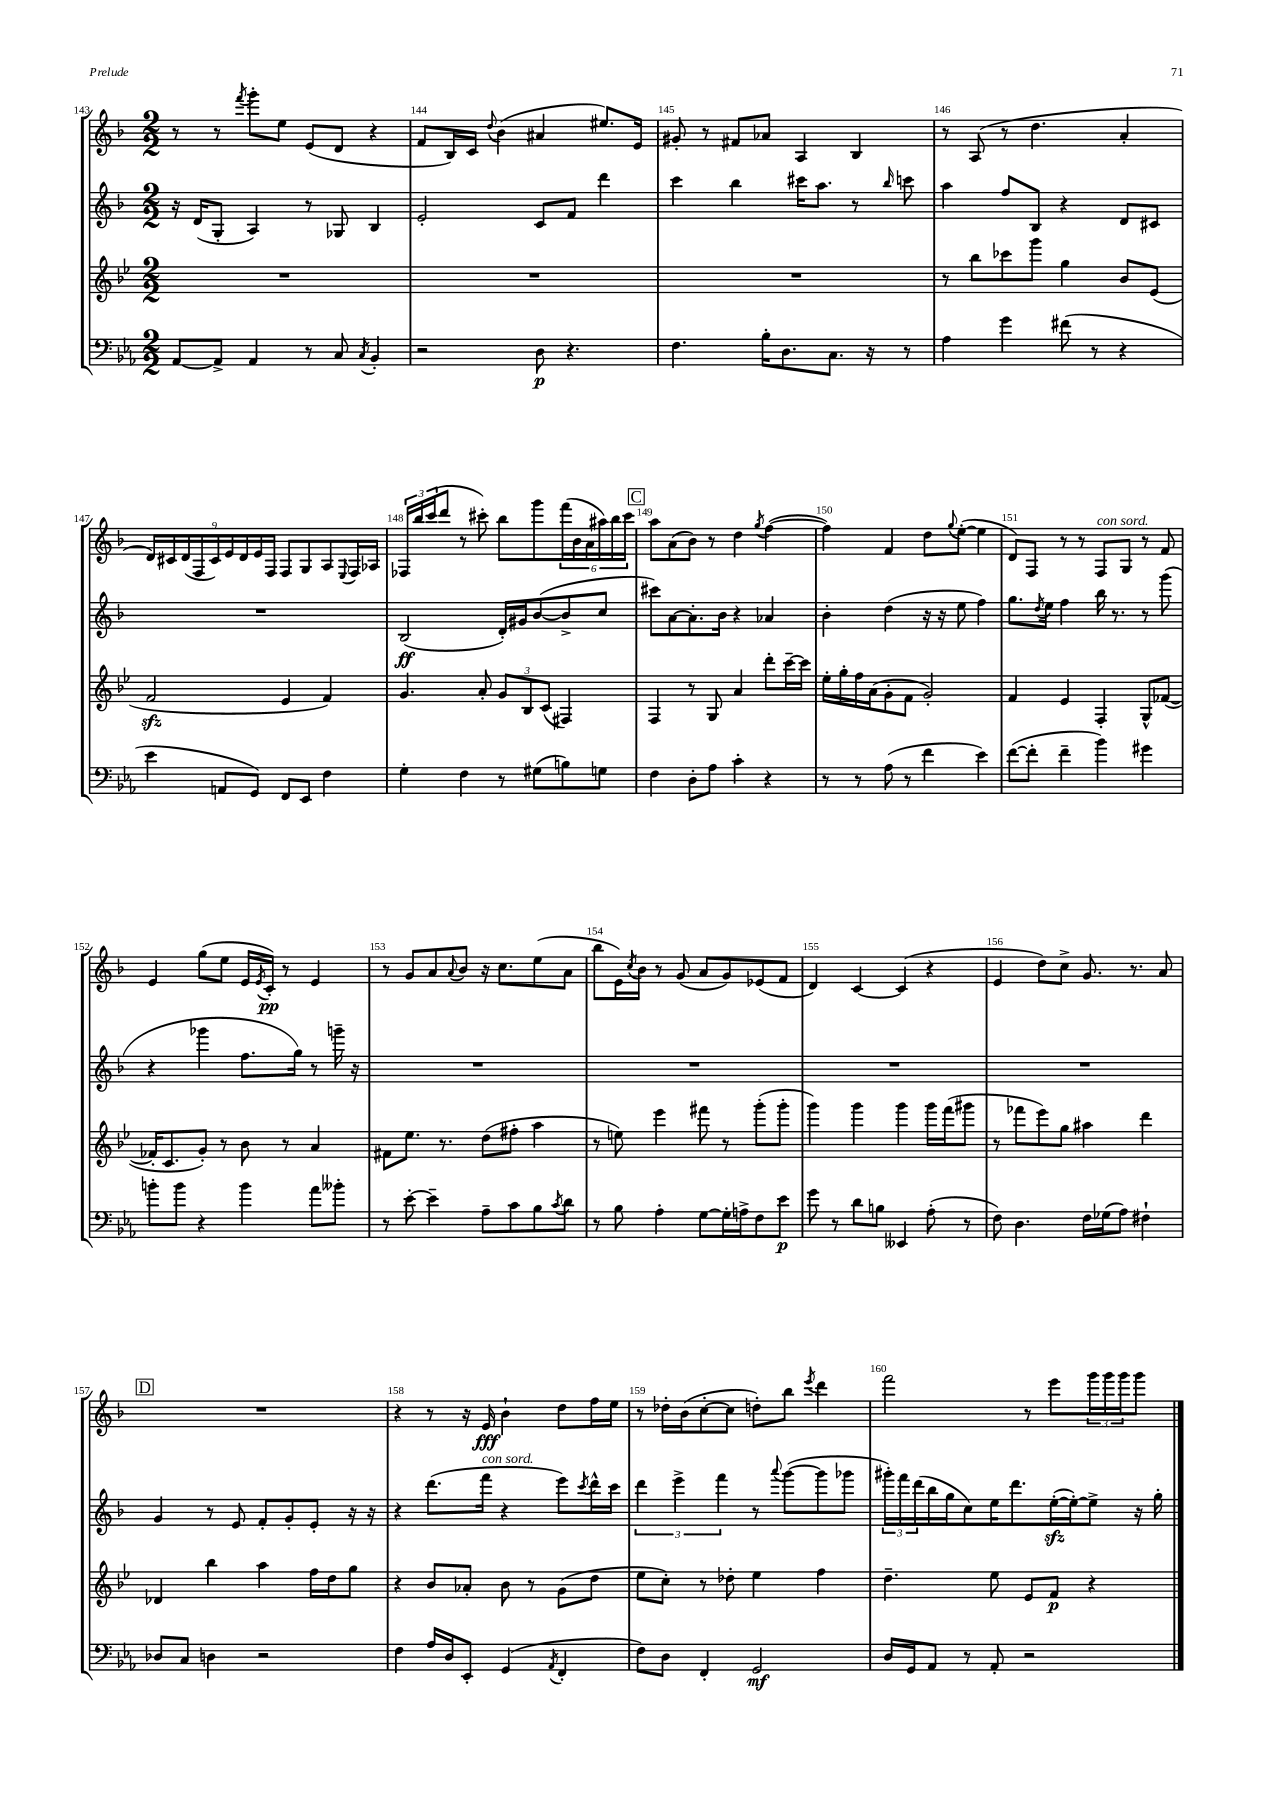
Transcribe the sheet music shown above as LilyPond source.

<<
\new StaffGroup <<
\new Staff = "s0" {
    \clef treble \key f \major \numericTimeSignature \time 2/2
    r8 r8 \acciaccatura { f'''8 } g'''8-. e''8 e'8( d'8 r4 |
    f'8 bes16) c'16 \appoggiatura { d''8 } bes'4( ais'4 eis''8.) e'16 |
    gis'8-. r8 fis'8 aes'8 a4 bes4 |
    r8 a8( r8 d''4. a'4-. |
    \tuplet 9/8 { d'16) cis'16 d'16( f16 cis'16) e'16 d'16 e'16 f16 } f8 g8 a8 \appoggiatura { e8 } f16 aes16 |
    \tuplet 3/2 { fes16 bes''16 c'''16( } d'''8 r8 cis'''8-.) bes''8 g'''8 \tuplet 6/4 { f'''16( bes'16 a'16 ais''16) bes''16 cis'''16 } |
    \mark \markup { \box "C" } a''8 a'8( bes'8) r8 d''4 \acciaccatura { g''8 } f''4~( |
    f''4) f'4 d''8 \appoggiatura { g''8 } e''8~-.( e''4 |
    d'8) f8 r8 r8 f8^\markup { \italic "con sord." } g8 r8 f'8 |
    e'4 g''8( e''8 e'16 \acciaccatura { e'8 } c'16-.\pp) r8 e'4 |
    r8 g'8 a'8 \appoggiatura { a'8 } bes'8 r16 c''8. e''8( a'8 |
    bes''8 e'16) \acciaccatura { c''8 } bes'16 r8 g'8( a'8 g'8) ees'8( f'8 |
    d'4) c'4~ c'4( r4 |
    e'4 d''8) c''8-> g'8. r8. a'8 |
    \mark \markup { \box "D" } R1 |
    r4 r8 r16 e'16\fff bes'4-! d''8 f''16 e''16 |
    r8 des''16-. bes'16( c''8~-. c''8 d''8-.) bes''8 \acciaccatura { e'''8 } d'''4 |
    f'''2 r8 e'''8 \tuplet 3/2 { g'''16 g'''16 g'''16 } g'''8 \bar "|." |
}
\new Staff = "s1" {
    \clef treble \key f \major \numericTimeSignature \time 2/2
    r16 d'16( g8-. a4) r8 ges8 bes4 |
    e'2-. c'8 f'8 d'''4 |
    c'''4 bes''4 cis'''16 a''8. r8 \grace { bes''16 } c'''8 |
    a''4 f''8 bes8 r4 d'8 cis'8 |
    R1 |
    bes2\ff( d'16-.) gis'16 bes'8~( bes'8-> c''8 |
    \mark \markup { \box "C" } cis'''8) a'8~ a'8.-. bes'16 r4 aes'4 |
    bes'4-. d''4( r16 r16 e''8 f''4) |
    g''8. \acciaccatura { d''8 } e''16 f''4 bes''16 r8. r8 g'''8( |
    r4 ges'''4 f''8. g''16) r8 g'''16-- r16 |
    R1 |
    R1 |
    R1 |
    R1 |
    \mark \markup { \box "D" } g'4 r8 e'8 f'8-. g'8-. e'8-. r16 r16 |
    r4 d'''8.( f'''16^\markup { \italic "con sord." } r4 e'''8) \acciaccatura { c'''8 } d'''16-^ c'''16 |
    \tuplet 3/2 { d'''4 e'''4-> f'''4 } r8 \appoggiatura { a'''8 } g'''8~( g'''8 ges'''8 |
    \tuplet 3/2 { gis'''16-.) f'''16 d'''16( } bes''16 g''16 c''8) e''16 d'''8. e''16~-.\sfz( e''16~-.) e''8-> r16 g''16-. \bar "|." |
}
\new Staff = "s2" {
    \clef treble \key bes \major \numericTimeSignature \time 2/2
    R1 |
    R1 |
    R1 |
    r8 bes''8 ces'''8 g'''8 g''4 bes'8 ees'8( |
    f'2\sfz ees'4 f'4) |
    g'4. a'8-. \tuplet 3/2 { g'8 bes8 c'8( } fis4) |
    \mark \markup { \box "C" } f4 r8 g8 a'4 d'''8-. c'''16~-- c'''16 |
    ees''16-. g''16-. f''16 a'16( g'8-. f'8 g'2-.) |
    f'4 ees'4 f4-. g8-^ fes'8~( |
    fes'16-. c'8. g'8-.) r8 bes'8 r8 a'4 |
    fis'8 ees''8. r8. d''8( fis''8-. a''4 |
    r8 e''8) ees'''4 fis'''8 r8 g'''8-.( g'''8-. |
    g'''4) g'''4 g'''4 g'''16 f'''16( gis'''8 |
    r8 fes'''8 ees'''8) g''8 ais''4 d'''4 |
    \mark \markup { \box "D" } des'4 bes''4 a''4 f''16 d''16 g''8 |
    r4 bes'8 aes'8-. bes'8 r8 g'8( d''8 |
    ees''8 c''8-.) r8 des''8-. ees''4 f''4 |
    d''4.-- ees''8 ees'8 f'8\p r4 \bar "|." |
}
\new Staff = "s3" {
    \clef bass \key ees \major \numericTimeSignature \time 2/2
    aes,8~ aes,8-> aes,4 r8 c8 \acciaccatura { c8 } bes,4-. |
    r2 d8\p r4. |
    f4. bes16-. d8. c8. r16 r8 |
    aes4 g'4 fis'8( r8 r4 |
    ees'4 a,8 g,8) f,8 ees,8 f4 |
    g4-. f4 r8 gis8( b8) g8 |
    \mark \markup { \box "C" } f4 d8-. aes8 c'4-. r4 |
    r8 r8 aes8( r8 f'4 ees'4) |
    f'8~( f'8-. f'4-- bes'4) gis'4 |
    b'8-. b'8 r4 b'4 aes'8 beses'8-. |
    r8 ees'8~-. ees'4-- aes8-- c'8 bes8 \acciaccatura { c'8 } d'8 |
    r8 bes8 aes4-. g8~ g16-. a16-> f8 ees'8\p |
    g'8 r8 d'8 b8 eeses,4 aes8-.( r8 |
    f8) d4. f16 ges16( aes8) fis4-! |
    \mark \markup { \box "D" } des8 c8 d4 r2 |
    f4 aes16 d16 ees,8-. g,4( \acciaccatura { aes,8 } f,4-. |
    f8) d8 f,4-. g,2\mf |
    d16 g,16 aes,8 r8 aes,8-. r2 \bar "|." |
}
>>
>>
\layout { \context { \Score currentBarNumber = #143 \override BarNumber.break-visibility = ##(#f #t #t) barNumberVisibility = #all-bar-numbers-visible } }
